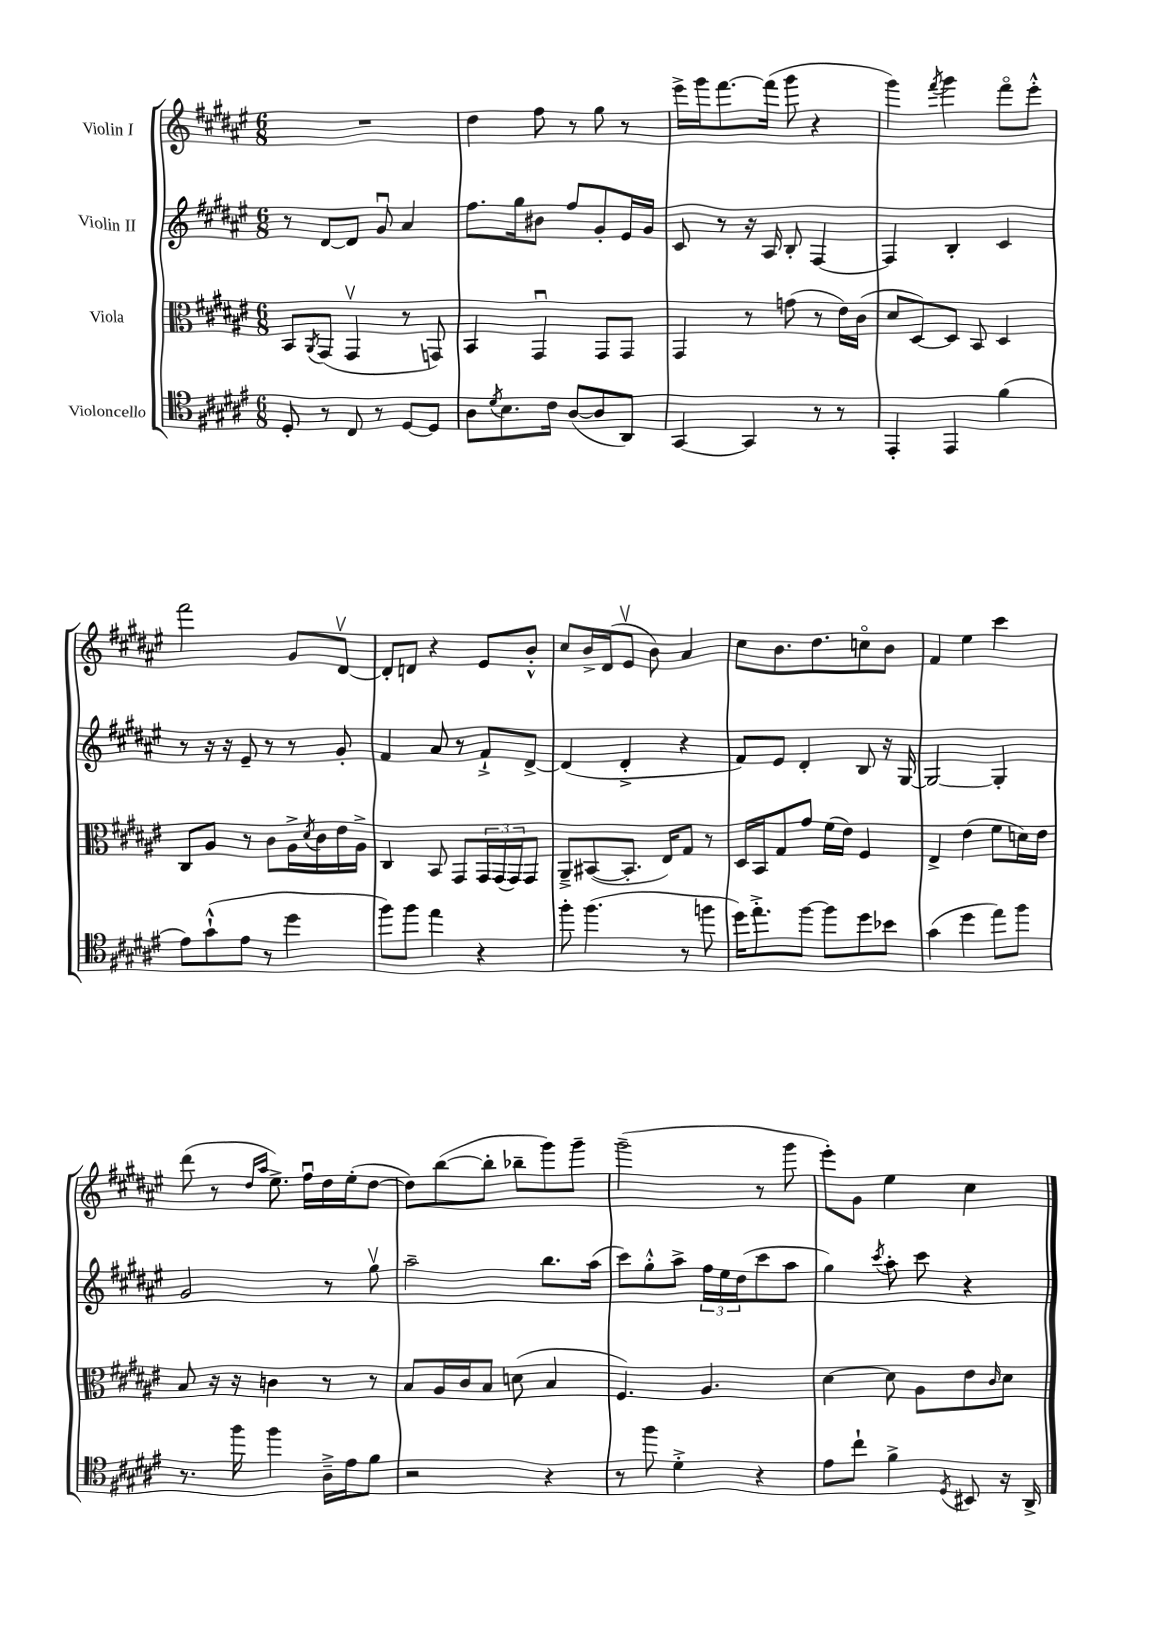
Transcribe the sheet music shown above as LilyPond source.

<<
\new StaffGroup <<
\new Staff = "s0" \with { instrumentName = "Violin I" } {
    \clef treble \key fis \major \numericTimeSignature \time 6/8
    R2. |
    dis''4 fis''8 r8 gis''8 r8 |
    eis'''16-> gis'''16 fis'''8.~ fis'''16( gis'''8 r4 |
    gis'''4) \acciaccatura { fis'''8 } gis'''4 fis'''8\flageolet eis'''8-.-^ |
    fis'''2 gis'8 dis'8~\upbow |
    dis'8-. d'8 r4 eis'8 b'8-.-^ |
    cis''8 b'16-> dis'16( eis'8\upbow b'8) ais'4 |
    cis''8 b'8. dis''8. c''8\flageolet b'8 |
    fis'4 eis''4 cis'''4 |
    dis'''8( r8 \grace { dis''16 ais''16 } eis''8.->) fis''16\downbow dis''16 eis''16-.( dis''8~ |
    dis''8) b''8~( b''8-. bes''8-- gis'''8) gis'''8-- |
    gis'''2--( r8 gis'''8 |
    eis'''8-.) gis'8 eis''4 cis''4 \bar "|." |
}
\new Staff = "s1" \with { instrumentName = "Violin II" } {
    \clef treble \key fis \major \numericTimeSignature \time 6/8
    r8 dis'8~ dis'8 gis'8\downbow ais'4 |
    fis''8. gis''16 bis'8 fis''8 gis'8-. eis'16 gis'16 |
    cis'8 r8 r16 ais16 b8-. fis4~ |
    fis4 b4-. cis'4 |
    r8 r16 r16 eis'8-- r8 r8 gis'8-. |
    fis'4 ais'8 r8 fis'8-!-> dis'8~-> |
    dis'4( dis'4-.-> r4 |
    fis'8) eis'8 dis'4-. b8 r16 gis16~ |
    gis2~ gis4-. |
    gis'2 r8 gis''8\upbow |
    ais''2-- b''8. ais''16( |
    cis'''8) gis''8-.-^ ais''8-> \tuplet 3/2 { fis''16 eis''16 dis''16( } cis'''8 ais''8 |
    gis''4) \acciaccatura { cis'''8 } ais''8-. cis'''8 r4 \bar "|." |
}
\new Staff = "s2" \with { instrumentName = "Viola" } {
    \clef alto \key fis \major \numericTimeSignature \time 6/8
    b,8 \acciaccatura { ais,8 } gis,8( gis,4\upbow r8 g,8) |
    b,4 gis,4\downbow gis,8 gis,8 |
    gis,4 r8 g'8( r8 eis'16) cis'16( |
    dis'8 dis8~) dis8 b,8 dis4 |
    cis8 ais8 r8 cis'8 ais16-> \acciaccatura { dis'8 } cis'16 eis'16 ais16-> |
    cis4 b,8 gis,8 \tuplet 3/2 { gis,16 gis,16( gis,16) } gis,8 |
    ais,8---> bis,8~( bis,8.-. eis16) gis8 r8 |
    dis16 b,16 gis8 gis'8 fis'16( eis'16) fis4 |
    eis4-> eis'4( fis'8 d'16) eis'16 |
    b8 r16 r16 c'4 r8 r8 |
    b8 ais16 cis'16 b8 d'8( b4 |
    fis4.) ais4. |
    dis'4~ dis'8 ais8 eis'8 \grace { cis'16 } dis'8 \bar "|." |
}
\new Staff = "s3" \with { instrumentName = "Violoncello" } {
    \clef tenor \key fis \major \numericTimeSignature \time 6/8
    dis8-. r8 cis8 r8 dis8~ dis8 |
    ais8 \acciaccatura { dis'8 } b8. cis'16 ais8~( ais8 ais,8) |
    gis,4~ gis,4 r8 r8 |
    eis,4-. eis,4 fis'4( |
    eis'8) gis'8-!-^( eis'8 r8 dis''4 |
    fis''8) fis''8 eis''4 r4 |
    fis''8-. fis''4.( r8 f''8 |
    dis''16) eis''8.-.-> fis''8~ fis''8 dis''8 bes'8 |
    gis'4( dis''4 eis''8) fis''8 |
    r8. fis''16 fis''4 ais16---> eis'16 fis'8 |
    r2 r4 |
    r8 fis''8 dis'4-.-> r4 |
    eis'8 cis''8-! fis'4-> \acciaccatura { dis8 } bis,8 r16 ais,16-> \bar "|." |
}
>>
>>
\layout { \context { \Score \remove "Bar_number_engraver" } }
